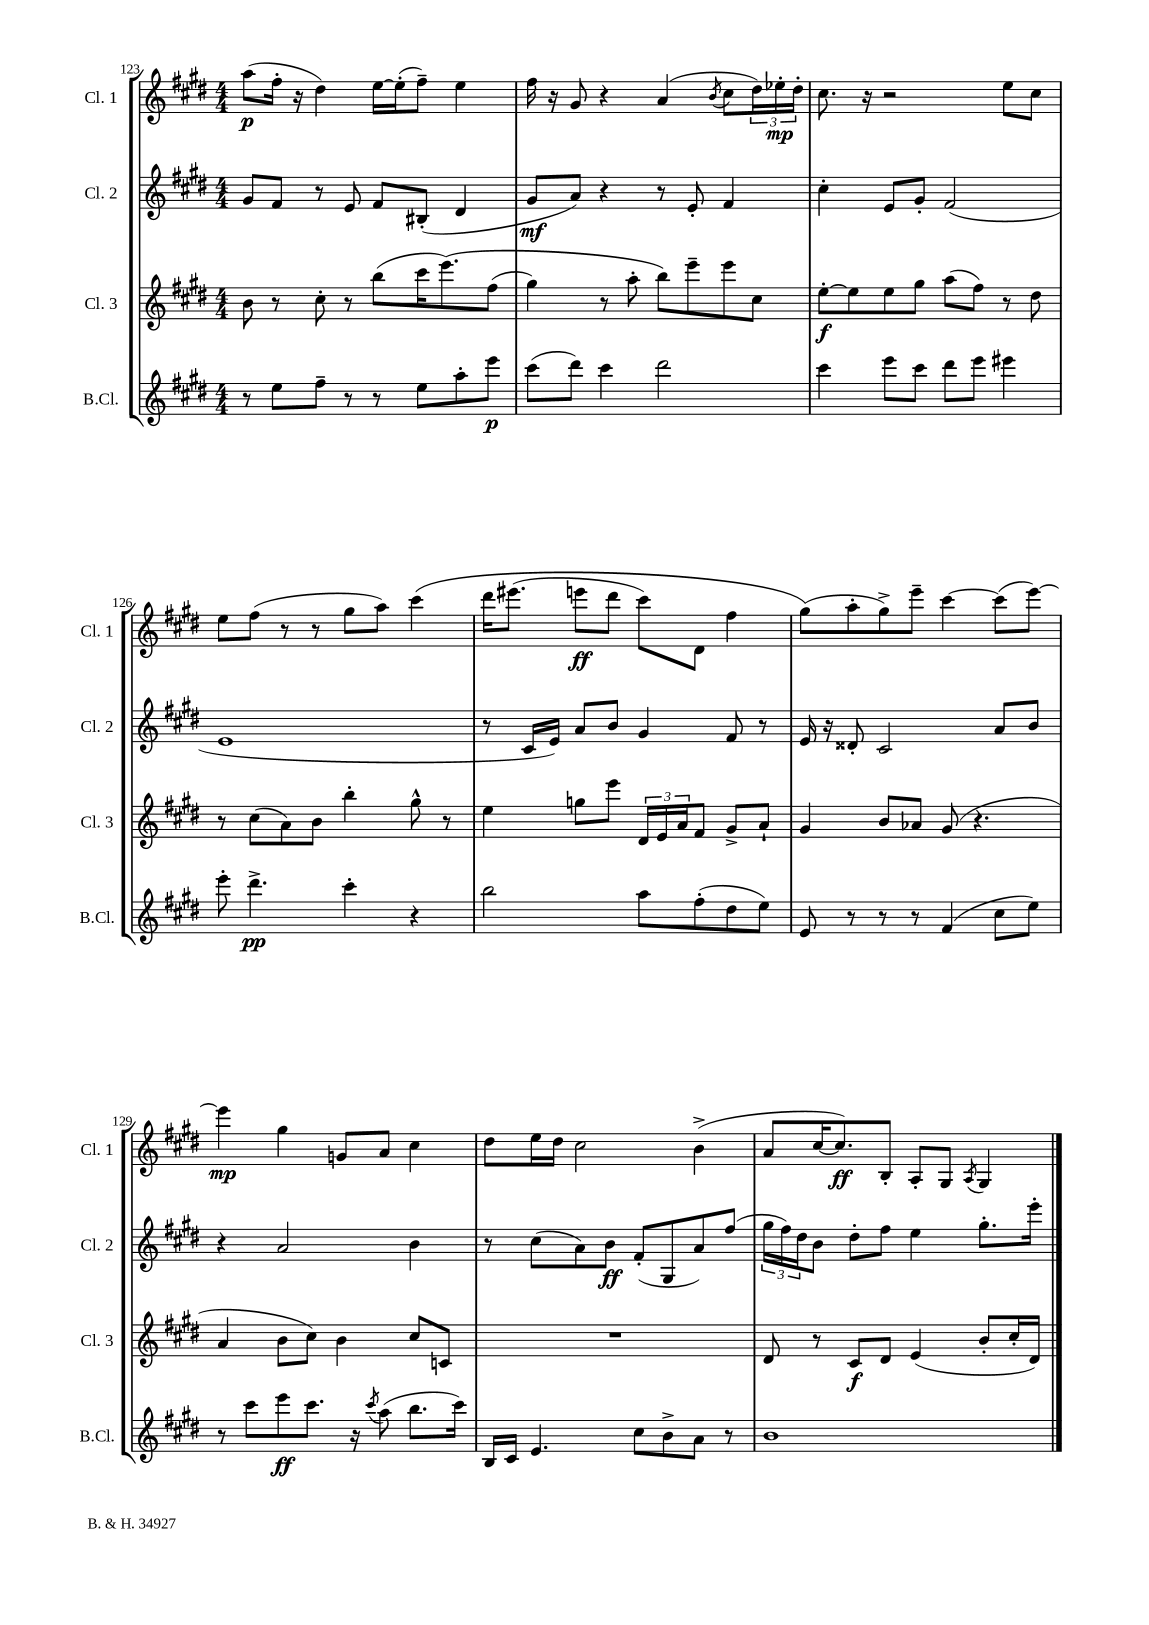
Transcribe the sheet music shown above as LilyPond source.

<<
\new StaffGroup <<
\new Staff = "s0" \with { instrumentName = "Cl. 1" shortInstrumentName = "Cl. 1" } {
    \clef treble \key e \major \numericTimeSignature \time 4/4
    a''8\p( fis''16-. r16 dis''4) e''16~ e''16-.( fis''8--) e''4 |
    fis''16 r16 gis'8 r4 a'4( \acciaccatura { b'8 } cis''8 \tuplet 3/2 { dis''16) ees''16-.\mp dis''16-. } |
    cis''8. r16 r2 e''8 cis''8 |
    e''8 fis''8( r8 r8 gis''8 a''8) cis'''4\( |
    dis'''16 eis'''8.( e'''8\ff dis'''8 cis'''8) dis'8 fis''4 |
    gis''8(\) a''8-. gis''8->) e'''8-- cis'''4~ cis'''8( e'''8~) |
    e'''4\mp gis''4 g'8 a'8 cis''4 |
    dis''8 e''16 dis''16 cis''2 b'4->( |
    a'8 cis''16~ cis''8.\ff) b8-. a8-. gis8 \acciaccatura { a8 } gis4 \bar "|." |
}
\new Staff = "s1" \with { instrumentName = "Cl. 2" shortInstrumentName = "Cl. 2" } {
    \clef treble \key e \major \numericTimeSignature \time 4/4
    gis'8 fis'8 r8 e'8 fis'8 bis8-.( dis'4 |
    gis'8\mf a'8) r4 r8 e'8-. fis'4 |
    cis''4-. e'8 gis'8-. fis'2( |
    e'1 |
    r8 cis'16 e'16) a'8 b'8 gis'4 fis'8 r8 |
    e'16 r16 disis'8-. cis'2 a'8 b'8 |
    r4 a'2 b'4 |
    r8 cis''8( a'8) b'8\ff fis'8-.( gis8 a'8) fis''8( |
    \tuplet 3/2 { gis''16 fis''16) dis''16 } b'8 dis''8-. fis''8 e''4 gis''8.-. e'''16-. \bar "|." |
}
\new Staff = "s2" \with { instrumentName = "Cl. 3" shortInstrumentName = "Cl. 3" } {
    \clef treble \key e \major \numericTimeSignature \time 4/4
    b'8 r8 cis''8-. r8 b''8( cis'''16 e'''8.)\( fis''8( |
    gis''4) r8 a''8-. b''8\) e'''8-- e'''8 cis''8 |
    e''8~-.\f e''8 e''8 gis''8 a''8( fis''8) r8 dis''8 |
    r8 cis''8( a'8) b'8 b''4-. gis''8-^ r8 |
    e''4 g''8 e'''8 \tuplet 3/2 { dis'16 e'16 a'16 } fis'8 gis'8-> a'8-! |
    gis'4 b'8 aes'8 gis'8( r4. |
    a'4 b'8 cis''8) b'4 cis''8 c'8 |
    R1 |
    dis'8 r8 cis'8\f dis'8 e'4( b'8-. cis''16-. dis'16) \bar "|." |
}
\new Staff = "s3" \with { instrumentName = "B.Cl." shortInstrumentName = "B.Cl." } {
    \clef treble \key e \major \numericTimeSignature \time 4/4
    r8 e''8 fis''8-- r8 r8 e''8 a''8-. e'''8\p |
    cis'''8( dis'''8) cis'''4 dis'''2 |
    cis'''4 e'''8 cis'''8 dis'''8 e'''8 eis'''4 |
    e'''8-. dis'''4.->\pp cis'''4-. r4 |
    b''2 a''8 fis''8-.( dis''8 e''8) |
    e'8 r8 r8 r8 fis'4( cis''8 e''8) |
    r8 cis'''8 e'''8\ff cis'''8. r16 \acciaccatura { cis'''8 } a''8( b''8. cis'''16) |
    b16 cis'16 e'4. cis''8 b'8-> a'8 r8 |
    b'1 \bar "|." |
}
>>
>>
\layout { \context { \Score currentBarNumber = #123 } }
